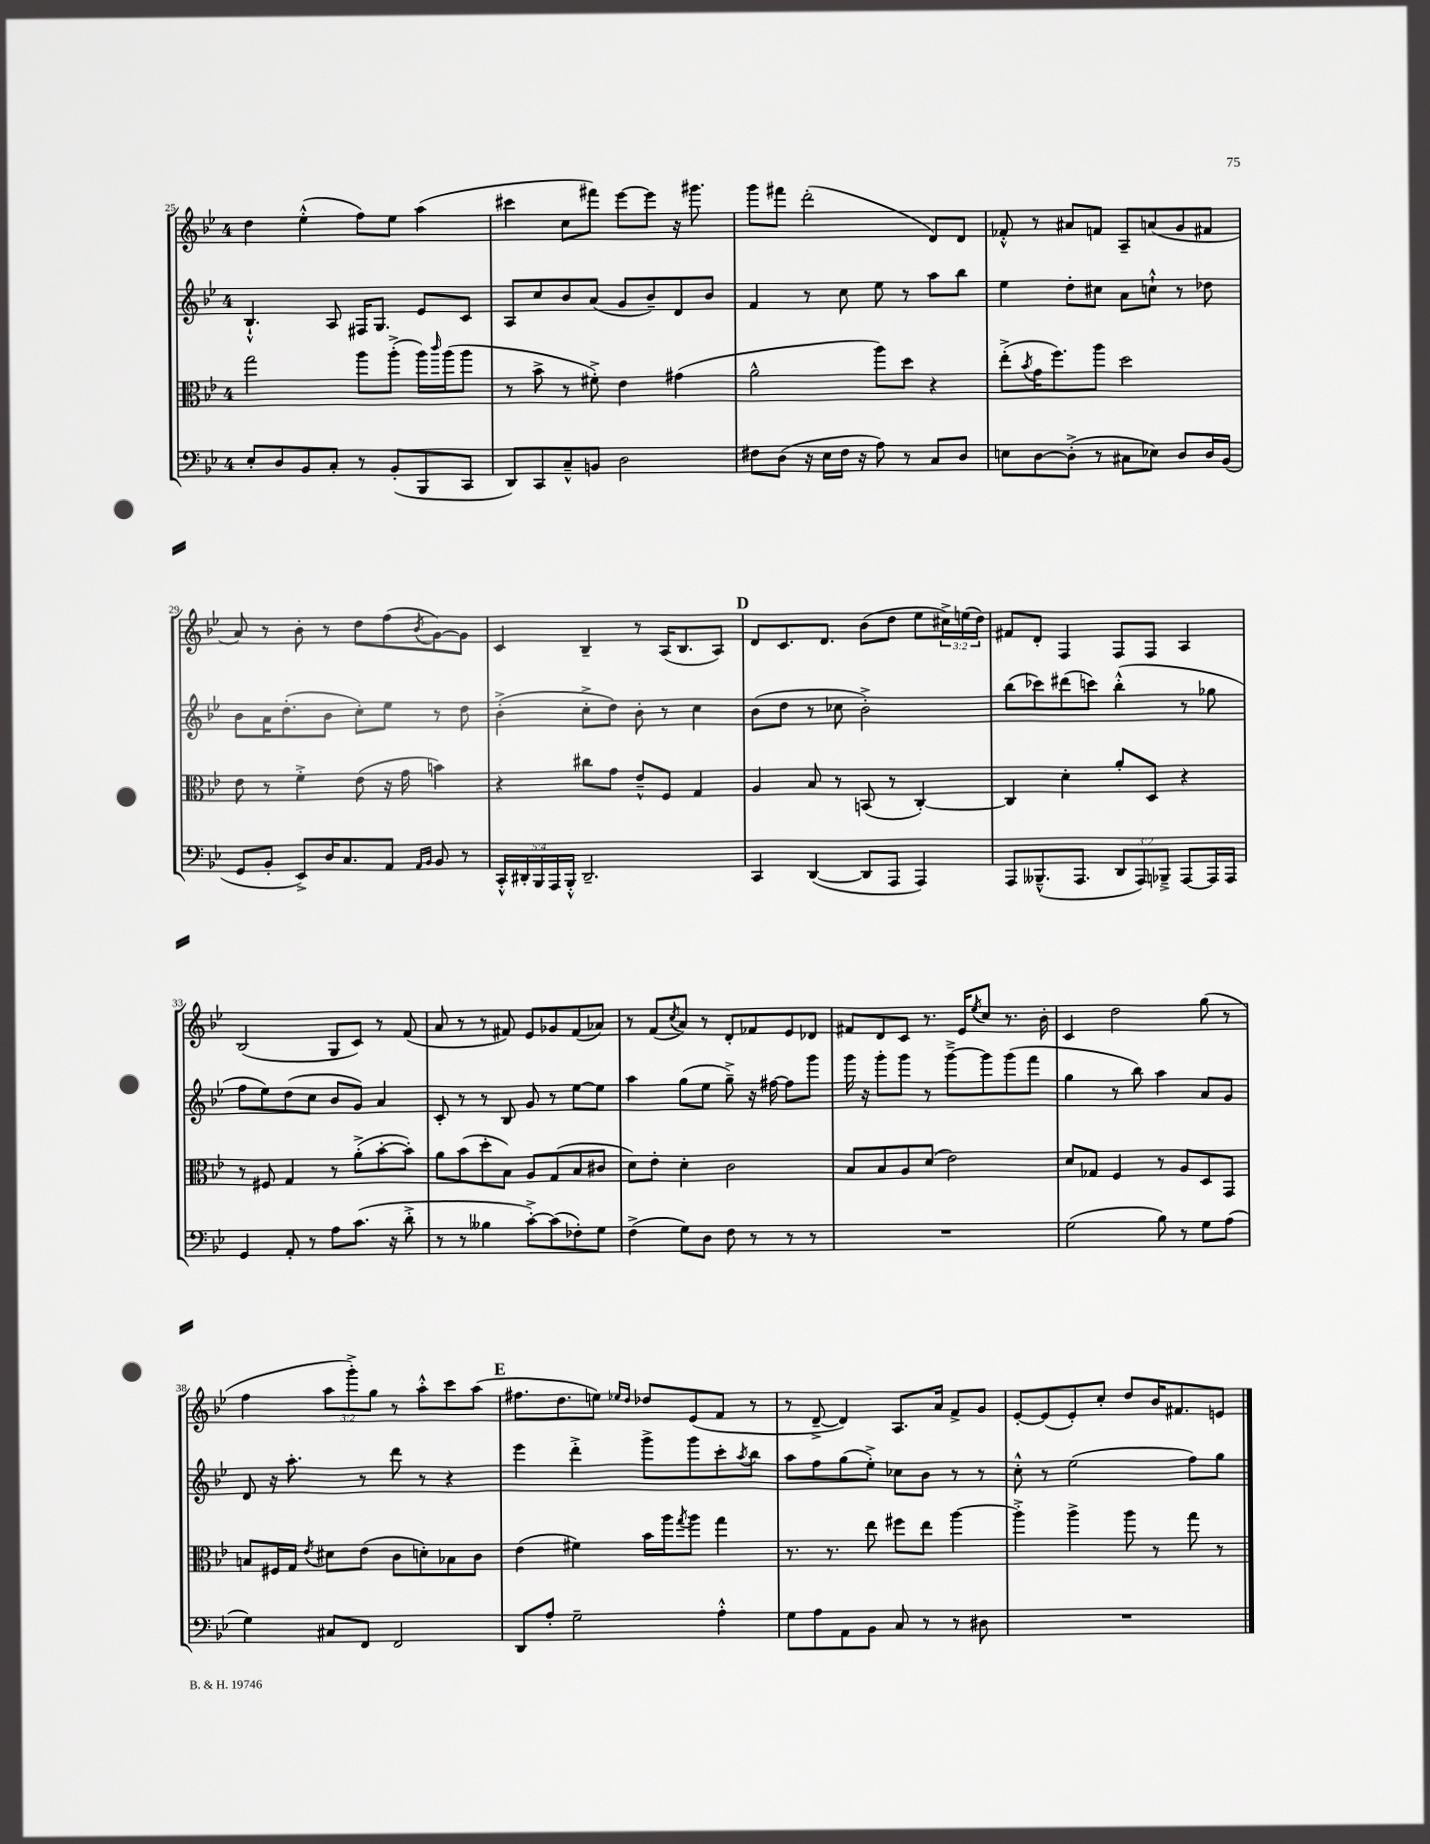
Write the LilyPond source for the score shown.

<<
\new StaffGroup <<
\new Staff = "s0" {
    \clef treble \key bes \major \once \override Staff.TimeSignature.style = #'single-digit \time 4/4 \override Staff.TupletNumber.text = #tuplet-number::calc-fraction-text
    d''4 ees''4-.-^( f''8) ees''8 a''4( |
    cis'''4 c''8 fis'''8) ees'''8~ ees'''8 r16 gis'''8. |
    g'''8 fis'''8 d'''2-.( d'8) d'8 |
    fes'8-.-^ r8 ais'8 f'8 a8-- a'8( g'8 fis'8 |
    a'8) r8 bes'8-. r8 d''8 f''8( \acciaccatura { bes'8 } g'8~) g'8 |
    c'4 bes4-- r8 a16( bes8. a8) |
    \mark \markup { \bold "D" } d'8 c'8. d'8. bes'8( d''8 ees''8 \tuplet 3/2 { cis''16->) e''16( d''16) } |
    fis'8 d'8-. f4 f8 f8 a4 |
    bes2( g8 c'8) r8 f'8( |
    a'8 r8 r8 fis'8) ees'8 ges'8 fis'8( aes'8) |
    r8 f'8( \acciaccatura { c''8 } a'8) r8 d'8-. fes'8 ees'8 des'8 |
    fis'8 d'8 c'8 r8. ees'16 \acciaccatura { ees''8 } c''8 r8. bes'16-. |
    c'4 d''2 g''8( r8 |
    f''4 \tuplet 3/2 { a''8 g'''8-.->) g''8 } r8 a''8-.-^ c'''8 a''8( |
    \mark \markup { \bold "E" } fis''8. d''8. e''8) \grace { ees''16 d''16 } des''8 ees'8( f'8 r8 |
    r8 d'8~---> d'4) a8. a'16 f'8-> g'8 |
    ees'8~-. ees'8( ees'8-.) c''8-. d''8 bes'16 fis'8. e'8 \bar "|." |
}
\new Staff = "s1" {
    \clef treble \key bes \major \once \override Staff.TimeSignature.style = #'single-digit \time 4/4
    bes4.-!-^ a8 fis16 g8. ees'8 c'8 |
    a8 c''8 bes'8 a'8( g'8 bes'8--) d'8 bes'8 |
    f'4 r8 c''8 ees''8 r8 a''8 bes''8 |
    ees''4 d''8-. cis''8 a'8 c''8-!-^ r8 des''8 |
    bes'8 a'16 d''8.-.( bes'8 c''8-.) ees''8 r8 d''8 |
    bes'4-.->( c''8-.-> d''8) bes'8-. r8 c''4 |
    \mark \markup { \bold "D" } bes'8( d''8 r8 ces''8 bes'2-.->) |
    bes''8( ces'''8) dis'''8( c'''8) bes''4-.-^( r8 ges''8 |
    f''8 ees''8) d''8( c''8 bes'8 g'8) a'4 |
    c'8-. r8 r8 bes8 g'8 r8 ees''8~ ees''8 |
    a''4 g''8( ees''8 g''8--->) r16 fis''16~ fis''8 g'''8 |
    g'''16 r16 g'''8-. g'''8 r8 g'''8~---> g'''8 g'''8( f'''8 |
    g''4 r8 bes''8) a''4 a'8 g'8 |
    d'8 r16 a''8.-. r8 d'''8 r8 r4 |
    \mark \markup { \bold "E" } ees'''4 d'''4-.-> g'''8-> g'''8 c'''8-. \acciaccatura { a''8 } bes''8 |
    a''8 f''8 g''8( ees''8-.->) ces''8 bes'8 r8 r8 |
    c''8-.-^ r8 ees''2( f''8) g''8 \bar "|." |
}
\new Staff = "s2" {
    \clef alto \key bes \major \once \override Staff.TimeSignature.style = #'single-digit \time 4/4
    g''2 a''8 a''8-.->( a''16) \grace { c'''16 } a''16( a''8 |
    r8 bes'8-> r8 fis'8-.->) ees'4 gis'4( |
    a'2-^ a''8) d''8 r4 |
    ees''8-.->( \acciaccatura { bes'8 } g'16 f''8.) a''8 d''2 |
    ees'8 r8 f'4-.-> ees'8( r16 g'16 b'4) |
    r4 cis''8 g'8 ees'8---^ f8 g4 |
    \mark \markup { \bold "D" } a4 bes8 r8 b,8( r8 c4~-.) |
    c4 d'4-. a'8-. d8 r4 |
    r8 fis8 g4 r8 a'8-.->( bes'8~-. bes'8-.) |
    a'8 bes'8( d''8-. bes8) a8 g8( bes8 cis'8 |
    d'8) ees'8-. d'4-. c'2 |
    bes8 bes8 a8 d'8( ees'2) |
    d'8 ges8 f4 r8 a8 d8 g,8 |
    b8 fis16 g16 \acciaccatura { ees'8 } dis'8 ees'8( c'8 d'8-.) bes8 c'8 |
    \mark \markup { \bold "E" } ees'4( fis'4) bes'16 a''16 \acciaccatura { g''8 } a''8 g''4 |
    r8. r8. ees''8 fis''8 ees''8 a''4~ |
    a''4-.-> a''4-> a''8 r8 g''8 r8 \bar "|." |
}
\new Staff = "s3" {
    \clef bass \key bes \major \once \override Staff.TimeSignature.style = #'single-digit \time 4/4 \override Staff.TupletNumber.text = #tuplet-number::calc-fraction-text
    ees8-. d8 bes,8 c8-. r8 bes,8-.( bes,,8 c,8 |
    d,8) c,8 c8---^ b,8 d2 |
    fis8 d8( r16 ees16 fis16 r16 a8) r8 c8 d8 |
    e8 d8~ d8-.->( r8 cis8 ees8) d8 d16 bes,16( |
    g,8 bes,8-. ees,8->) d16 c8. a,8 \grace { a,16 bes,16 } bes,8 r8 |
    \tuplet 5/4 { c,16-.-^ dis,16-. bes,,16 a,,16 bes,,16-.-^ } dis,2.-- |
    \mark \markup { \bold "D" } c,4 d,4~( d,8 a,,8 a,,4) |
    a,,8 beses,,8.---^( a,,8. \tuplet 3/2 { d,8 a,,8) bes,,8---> } a,,8~ a,,16 a,,16 |
    g,4 a,8-. r8 a8 c'8.( r16 d'8-.-> |
    r8 r8 beses4 c'8~-.->) c'8( fes8-.) g8 |
    f4->( g8) d8 f8 r8 r8 r8 |
    R1 |
    g2( bes8) r8 g8 a8( |
    g4) cis8 f,8 f,2 |
    \mark \markup { \bold "E" } d,8 a8-. g2-- a4-.-^ |
    g8 a8 a,8 bes,8 c8 r8 r8 dis8 |
    R1 \bar "|." |
}
>>
>>
\layout { \context { \Score currentBarNumber = #25 } }
